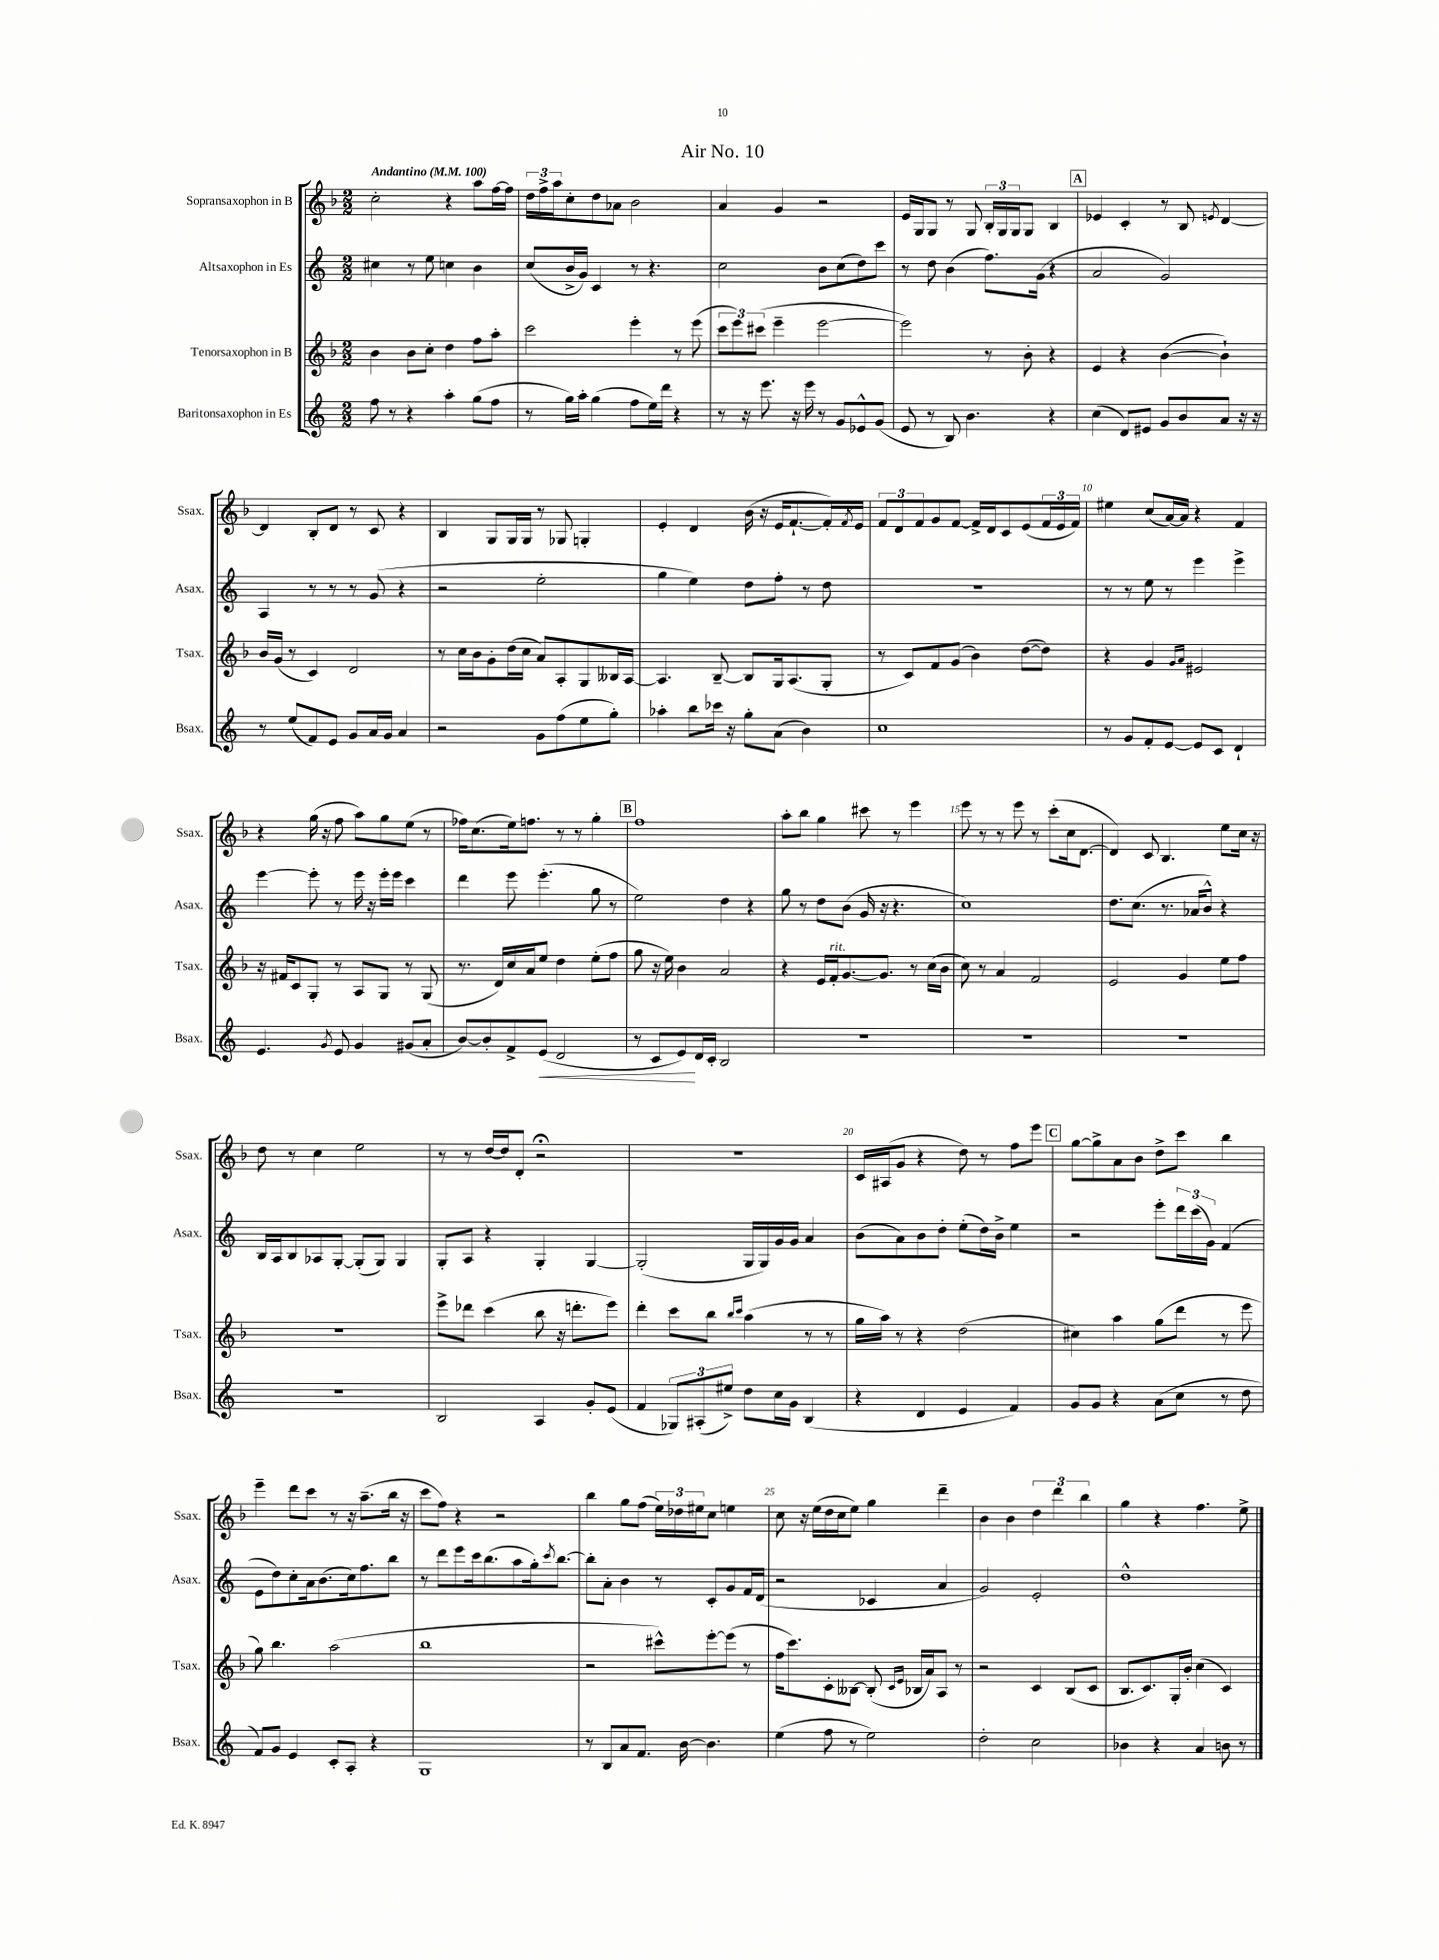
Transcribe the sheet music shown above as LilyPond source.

\header { title = "Air No. 10" }
<<
\new StaffGroup <<
\new Staff = "s0" \with { instrumentName = "Sopransaxophon in B" shortInstrumentName = "Ssax." } {
    \clef treble \key f \major \numericTimeSignature \time 2/2 \tempo "Andantino" 4 = 100
    c''2-. r4 a''8 f''16~ f''16 |
    \tuplet 3/2 { d''16 f''16-> a''16 } c''8-. d''8 aes'8 bes'2 |
    a'4 g'4 r2 |
    e'16 g16 g8 r8 g8 \tuplet 3/2 { bes16-. g16 g16 } g8 bes4 |
    \mark \markup { \box "A" } ees'4 c'4-. r8 bes8 \acciaccatura { e'8 } d'4~ |
    d'4 bes8-. d'8 r8 c'8 r4 |
    bes4 g8 g16 g16 r8 ges8 g4-. |
    e'4-. d'4 bes'16( r16 e'16 f'8.~-! f'16-.) \acciaccatura { f'8 } e'16 |
    \tuplet 3/2 { f'8 d'8 f'8 } g'8 f'8~ f'16-> d'16 c'8 e'8( \tuplet 3/2 { f'16 e'16 f'16) } |
    eis''4 c''8( a'16~) a'16 r4 f'4 |
    r4 g''16( r16 f''8 a''8) g''8 e''8( r8 |
    fes''16) c''8.( e''16) f''8. r8 r8 g''4-. |
    \mark \markup { \box "B" } f''1 |
    a''8-. bes''8 g''4 cis'''8 r8 e'''4 |
    e'''8 r8 r8 e'''8 r8 c'''8-.( c''16 d'8.~ |
    d'4) c'8 bes4. e''8 c''16 r16 |
    d''8 r8 c''4 e''2 |
    r8 r8 d''16~ d''16 d'8-. r2\fermata |
    r1 |
    c'16 ais16( g'8 r4 d''8) r8 f''8 e'''8 |
    \mark \markup { \box "C" } g''8~ g''8-> a'8 bes'8 d''8-> c'''8 bes''4 |
    e'''4-- d'''8 c'''8 r8 r16 a''8.--( bes''16 r16 |
    c'''8 f''8) r4 r2 |
    bes''4 g''8 f''8( \tuplet 3/2 { e''16) des''16 eis''16 } c''8 e''4 |
    c''8 r16 e''16( d''16 c''16 e''8) g''4 d'''4-- |
    bes'4 bes'4 \tuplet 3/2 { d''4 d'''4 bes''4 } |
    g''4 r4 f''4. e''8-> \bar "|." |
}
\new Staff = "s1" \with { instrumentName = "Altsaxophon in Es" shortInstrumentName = "Asax." } {
    \clef treble \key c \major \numericTimeSignature \time 2/2
    cis''4 r8 e''8 c''4 b'4 |
    c''8( b'16-> g'16) c'4 r8 r4. |
    c''2 b'8 c''8( d''8) c'''8 |
    r8 d''8 b'4( f''8.) g'16( r4 |
    \mark \markup { \box "A" } a'2 g'2) |
    a4 r8 r8 r8 g'8( r4 |
    r2 e''2-. |
    g''4 e''4) d''8 f''8-. r8 d''8 |
    R1 |
    r8 r8 e''8 r8 e'''4 e'''4-> |
    e'''4~ e'''8-. r8 e'''16 r16 e'''16-. e'''16 c'''4 |
    d'''4 e'''8 e'''4.-.( g''8 r8 |
    \mark \markup { \box "B" } e''2) d''4 r4 |
    g''8 r8 d''8 b'8( g'16 r16 r4. |
    c''1) |
    d''8. c''8.( r8. aes'16 b'8-^) r4 |
    b16 a16 b8 aes8 g8~-. g8-.( g8) g4 |
    g8-. a8 r4 g4-. g4~ |
    g2-.( g16 g16) g'16 g'16 a'4 |
    b'8( a'8) b'8 d''8-. e''8-.( d''16) b'16-> e''4 |
    \mark \markup { \box "C" } r2 e'''8-. \tuplet 3/2 { d'''16 c'''16( g'16) } f'4( |
    e'8 d''8) c''8-. a'16 b'8.( c''16) f''8. b''8 |
    r8 d'''8 e'''8 c'''16 b''8.( a''8 g''16-.) \acciaccatura { c'''8 } b''8.~ |
    b''8-. a'8-. b'4 r8 c'8-. g'8 f'16 d'16( |
    r2 ces'4 a'4 |
    g'2) e'2-. |
    d''1-^ \bar "|." |
}
\new Staff = "s2" \with { instrumentName = "Tenorsaxophon in B" shortInstrumentName = "Tsax." } {
    \clef treble \key f \major \numericTimeSignature \time 2/2
    bes'4 bes'8 c''8-. d''4 f''8 a''8-. |
    c'''2 e'''4-. r8 e'''8( |
    \tuplet 3/2 { c'''8 e'''8) cis'''8( } e'''4-- e'''2~ |
    e'''2) r8 bes'8-. r4 |
    \mark \markup { \box "A" } e'4 r4 bes'4~( bes'4-!) |
    bes'16 g'16( r8 c'4) d'2 |
    r8 c''16 bes'16 g'8-. d''16( c''16 a'8) a8-. g8 beses16 a16~ |
    a4. bes8~-- bes8 g16 a8.( g8-. |
    r8 c'8) f'8 g'8( bes'4) d''8~( d''8) |
    r4 g'4 \grace { g'16 a'16 } eis'2 |
    r16 fis'16 c'8 g8-. r8 a8 g8 r8 g8( |
    r8. d'16) c''16 a'16 e''8 d''4 e''8-.( f''8 |
    \mark \markup { \box "B" } g''8 r16 e''16) bes'4 a'2 |
    r4 e'16 f'16-.^\markup { \italic "rit." } g'8.~ g'8. r8 c''16( bes'16 |
    c''8) r8 a'4 f'2 |
    e'2 g'4 e''8 f''8 |
    r1 |
    e'''8-> des'''8 c'''4( bes''8 r16 d'''8.-. e'''8) |
    d'''4-. c'''8 bes''8 \grace { bes''16 c'''16 } a''4( r8 r8 |
    g''16 a''16) r8 r4 d''2( |
    \mark \markup { \box "C" } cis''4) a''4 g''8( d'''8 r8 e'''8 |
    g''8) bes''4. a''2( |
    bes''1 |
    r2 cis'''8-^) e'''8~-. e'''8( r8 |
    f''16 c'''8.) c'8-. beses8~ beses8-.( \grace { c'16 e'16 } bes16 a'16) a8 r8 |
    r2 c'4 bes8( c'8 |
    bes8. c'8.) g16-. bes'16-. c''4( c'4) \bar "|." |
}
\new Staff = "s3" \with { instrumentName = "Baritonsaxophon in Es" shortInstrumentName = "Bsax." } {
    \clef treble \key c \major \numericTimeSignature \time 2/2
    f''8 r8 r4 a''4-. g''8( f''8 |
    r8 g''16) a''16-. g''4( f''8 e''16) d'''16 r4 |
    r8 r16 e'''8. r16 e'''16 r8 g'8 ees'8-^ g'8( |
    e'8 r8 b8) b'4. r4 |
    \mark \markup { \box "A" } c''4( d'8) eis'8 g'8 b'8 a'8 r16 r16 |
    r8 e''8( f'8) e'8 g'8 a'16 g'16 a'4 |
    r2 g'8 f''8( e''8 g''8-.) |
    aes''4-. b''8 ces'''16 r16 g''8-. a'8( b'4) |
    c''1 |
    r8 g'8 f'8-. e'8~ e'8 c'8 d'4-! |
    e'4. \acciaccatura { g'8 } e'8 g'4 gis'8( a'8-. |
    b'8~) b'8-. f'8-> e'8\<( d'2 |
    \mark \markup { \box "B" } r8 c'8 e'8\!) d'16 c'16-. b2 |
    R1 |
    R1 |
    R1 |
    R1 |
    b2 a4 g'8-. e'8( |
    f'4 \tuplet 3/2 { ges8) ais8-.( eis''8->) } d''8 c''16 g'16 b4( |
    r4 d'4 e'4 f'4) |
    \mark \markup { \box "C" } g'8 g'8 r4 a'8( c''8 r8 d''8 |
    f'8) g'8 e'4 c'8-. a8-. r4 |
    g1 |
    r8 b8 a'8 f'8. b'16~ b'4. |
    e''4( f''8 r8 e''2) |
    d''2-. c''2 |
    bes'4 r4 a'4 b'8 r8 \bar "|." |
}
>>
>>
\layout { \context { \Score \override BarNumber.break-visibility = ##(#f #t #t) barNumberVisibility = #(every-nth-bar-number-visible 5) } }
